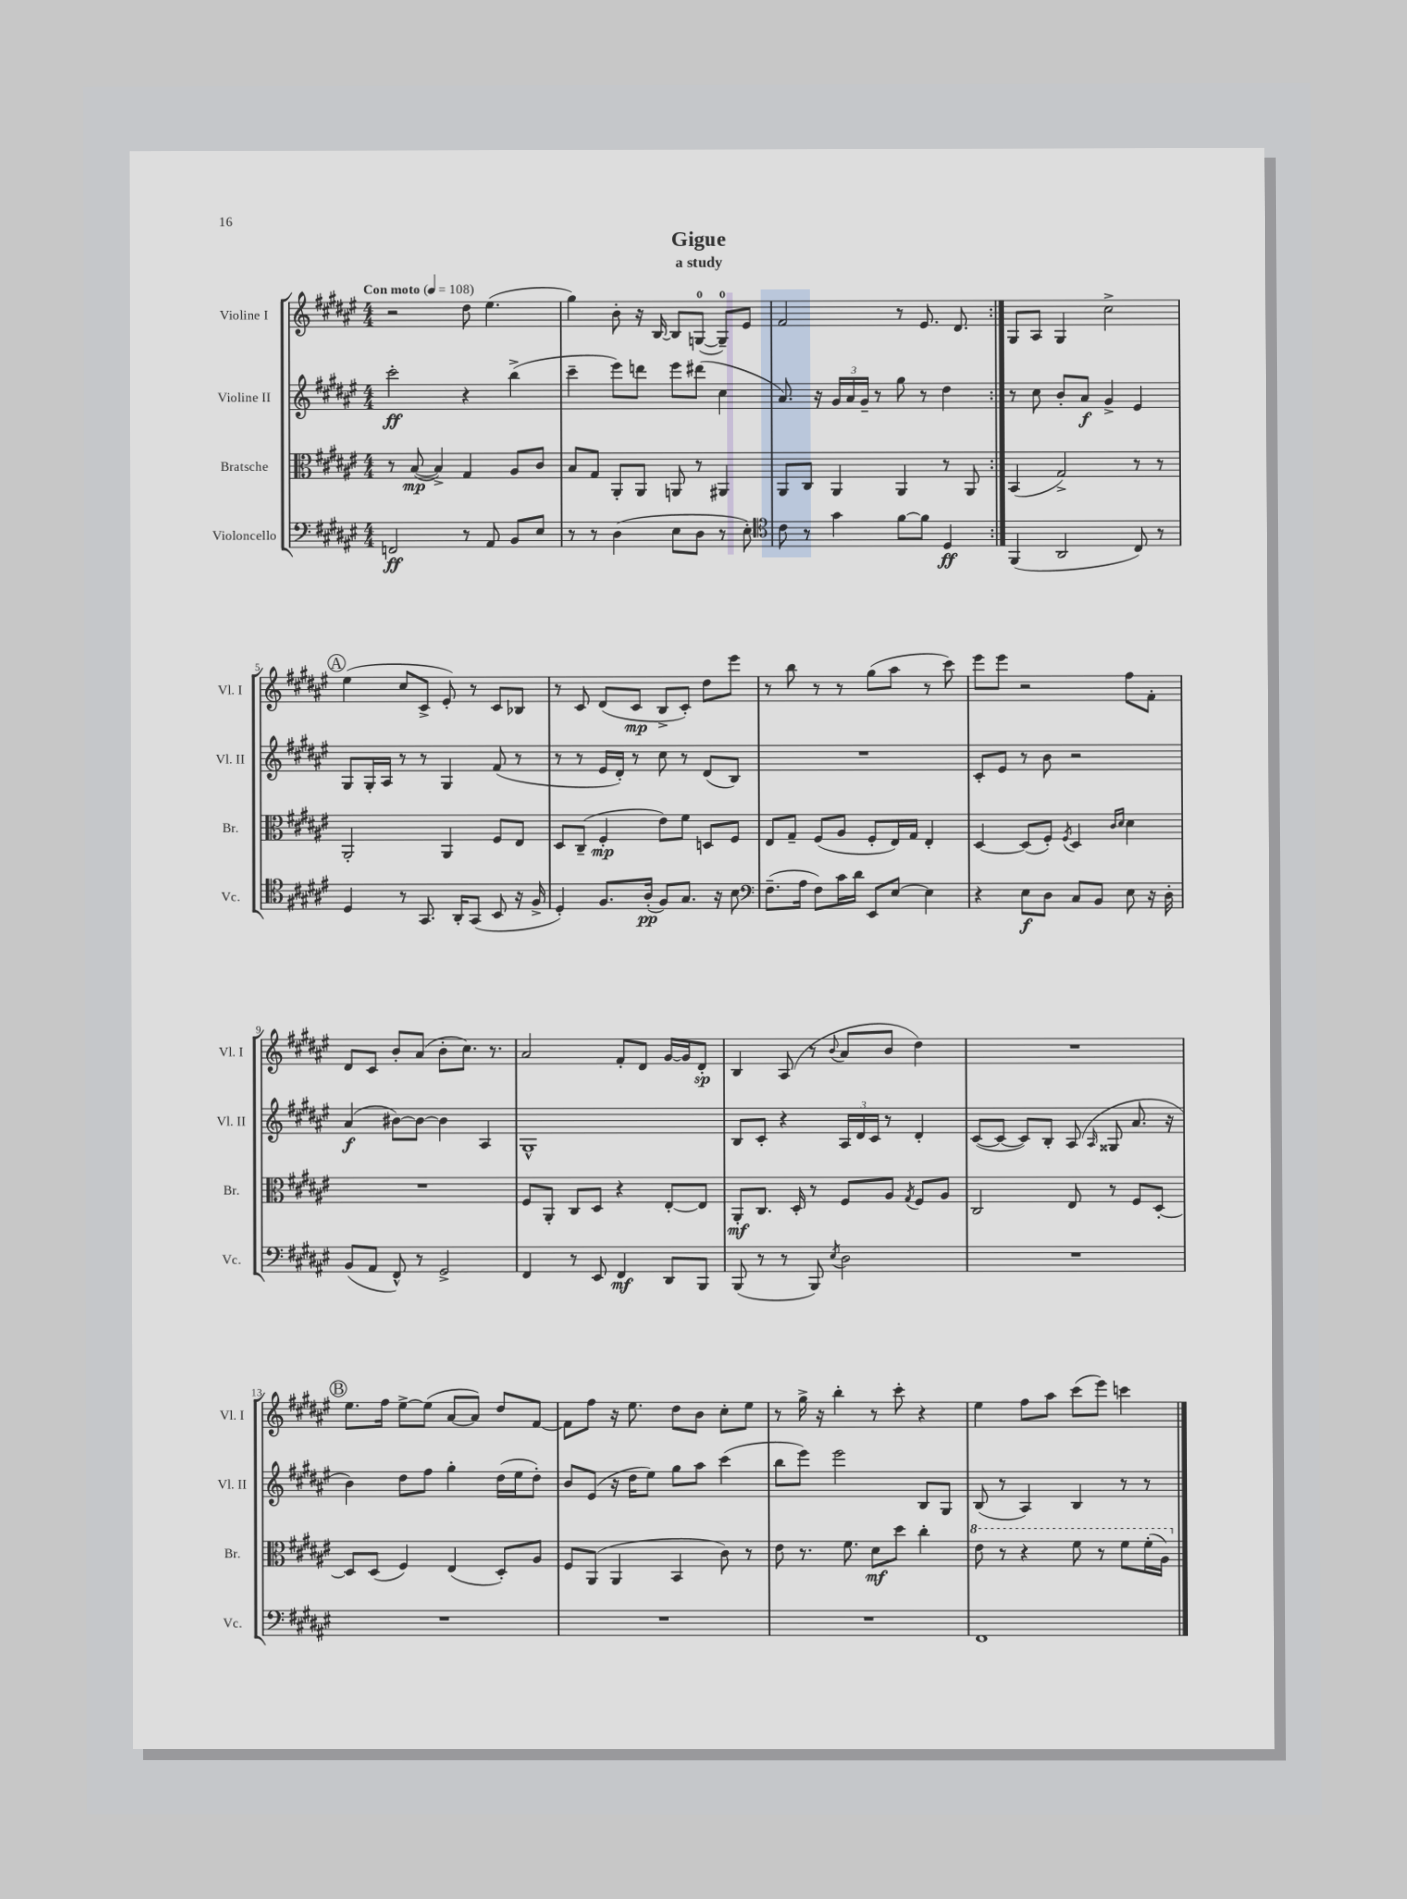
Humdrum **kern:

**kern	**dynam	**kern	**dynam	**kern	**dynam	**kern	**dynam
*part4	*part4	*part3	*part3	*part2	*part2	*part1	*part1
*staff4	*staff4	*staff3	*staff3	*staff2	*staff2	*staff1	*staff1
*I"Violoncello	*	*I"Bratsche	*	*I"Violine II	*	*I"Violine I	*
*I'Vc.	*	*I'Br.	*	*I'Vl. II	*	*I'Vl. I	*
*clefF4	*	*clefC3	*	*clefG2	*	*clefG2	*
*k[f#c#g#d#a#e#]	*	*k[f#c#g#d#a#e#]	*	*k[f#c#g#d#a#e#]	*	*k[f#c#g#d#a#e#]	*
*M4/4	*	*M4/4	*	*M4/4	*	*M4/4	*
*MM108	*	*MM108	*	*MM108	*	*MM108	*
=1	=1	=1	=1	=1	=1	=1	=1
!	!	!	!	!	!	!LO:TX:a:B:t=Con moto	!
2FFn/	ff	8r	.	2ccc#'\	ff	2r	.
.	.	([8B/	mp	.	.	.	.
.	.	4B^/])	.	.	.	.	.
8r	.	4G#/	.	4r	.	8dd#\	.
8AA#/	.	.	.	.	.	(4.ee#\	.
8BB/L	.	8A#/L	.	(4bb^\	.	.	.
8E#/J	.	8c#/J	.	.	.	.	.
=2	=2	=2	=2	=2	=2	=2	=2
8r	.	8B/L	.	4ccc#~\	.	4gg#\)	.
8r	.	8G#/J	.	.	.	.	.
(4D#\	.	8AA#'/L	.	8eee#\L)	.	8b'\	.
.	.	8AA#/J	.	8dddn\J	.	16r	.
.	.	.	.	.	.	[16B/	.
8E#\L	.	8AAn/	.	8eee#\L	.	8B/L]	.
8D#\J	.	8r	.	(8ddd#X\J	.	([8Gn/J	.
8r	.	4AA#X/	.	4cc#\	.	8G~/L])	.
8E#'\)	.	.	.	.	.	8e#/J	.
=3	=3	=3	=3	=3	=3	=3	=3
*clefC4	*	*	*	*	*	*	*
8c#\	.	8AA#/L	.	8.a#/)	.	2f#/	.
8r	.	8C#/J	.	.	.	.	.
.	.	.	.	16r	.	.	.
4g#\	.	4AA#/	.	24g#/LL	.	.	.
.	.	.	.	24a#/	.	.	.
.	.	.	.	24g#~/JJ	.	.	.
.	.	.	.	8r	.	.	.
[8f#\L	.	4AA#/	.	8gg#\	.	8r	.
8f#\J]	.	.	.	8r	.	8.e#/	.
4D#/	ff	8r	.	4dd#\	.	.	.
.	.	.	.	.	.	8.d#/	.
.	.	8AA#/	.	.	.	.	.
=4:|!	=4:|!	=4:|!	=4:|!	=4:|!	=4:|!	=4:|!	=4:|!
(4FF#/	.	(4BB/	.	8r	.	8G#/L	.
.	.	.	.	8cc#\	.	8A#/J	.
2AA#/	.	2G#^/)	.	8b'/L	.	4G#/	.
.	.	.	.	8a#/J	f	.	.
.	.	.	.	4g#^/	.	2cc#^\	.
8C#/)	.	8r	.	4e#/	.	.	.
8r	.	8r	.	.	.	.	.
!!LO:LB:g=z
!!LO:REH:place=s1:t=A
=5	=5	=5	=5	=5	=5	=5	=5
4D#/	.	2AA#'/	.	8G#/L	.	(4ee#\	.
.	.	.	.	16G#'/L	.	.	.
.	.	.	.	16A#/JJ	.	.	.
8r	.	.	.	8r	.	8cc#/L	.
8.GG#/	.	.	.	8r	.	8c#^/J	.
.	.	4AA#/	.	4G#/	.	8e#'/)	.
16AA#'/KL	.	.	.	.	.	.	.
(8GG#/J	.	.	.	.	.	8r	.
8BB/	.	8F#/L	.	(8f#/	.	8c#/L	.
16r	.	8E#/J	.	8r	.	8B-X/J	.
16F#^/	.	.	.	.	.	.	.
=6	=6	=6	=6	=6	=6	=6	=6
4D#'/)	.	8D#/L	.	8r	.	8r	.
.	.	(8C#~/J	.	8r	.	8c#/	.
8.F#/L	.	4F#'/	mp	16e#/LL	.	(8d#/L	.
.	.	.	.	16d#'/JJ)	.	.	.
.	.	.	.	8r	.	8c#/J	mp
(16A#'/Jk	pp	.	.	.	.	.	.
8F#/L)	.	8e#\L)	.	8cc#\	.	8B^/L	.
8.G#/J	.	8f#\J	.	8r	.	8c#'/J)	.
.	.	8Dn/L	.	(8d#/L	.	8dd#\L	.
16r	.	.	.	.	.	.	.
8B\	.	8F#/J	.	8B/J)	.	8eee#\J	.
=7	=7	=7	=7	=7	=7	=7	=7
*clefF4	*	*	*	*	*	*	*
(8.F#~\L	.	8E#/L	.	1r	.	8r	.
.	.	8G#~/J	.	.	.	8bb\	.
16A#\Jk	.	.	.	.	.	.	.
8F#\L)	.	(8F#/L	.	.	.	8r	.
16c#\L	.	8A#/J	.	.	.	8r	.
16d#\JJ	.	.	.	.	.	.	.
8EE#/L	.	8F#'/L	.	.	.	(8gg#\L	.
[8E#/J	.	16E#/L)	.	.	.	8aa#\J	.
.	.	16G#/JJ	.	.	.	.	.
4E#\]	.	4E#'/	.	.	.	8r	.
.	.	.	.	.	.	8ccc#\)	.
=8	=8	=8	=8	=8	=8	=8	=8
4r	.	[4D#/	.	8c#'/L	.	8eee#\L	.
.	.	.	.	8e#/J	.	8eee#\J	.
8E#\L	f	(8D#/L]	.	8r	.	2r	.
8D#\J	.	8F#'/J)	.	8b\	.	.	.
.	.	8qF#/	.	.	.	.	.
8C#/L	.	4D#/	.	2r	.	.	.
8BB/J	.	.	.	.	.	.	.
.	.	16qqc#/LL	.	.	.	.	.
.	.	16qqd#/JJ	.	.	.	.	.
8E#\	.	4d#\	.	.	.	8ff#\L	.
16r	.	.	.	.	.	8f#'\J	.
16D#'\	.	.	.	.	.	.	.
!!LO:LB:g=z
=9	=9	=9	=9	=9	=9	=9	=9
(8BB/L	.	1r	.	(4a#/	f	8d#/L	.
8AA#/J	.	.	.	.	.	8c#/J	.
8FF#^^/)	.	.	.	[8b#X\L)	.	8b'/L	.
8r	.	.	.	8b#\J_	.	(8a#/J	.
2GG#^/	.	.	.	4b#\]	.	8b'\L	.
.	.	.	.	.	.	8.cc#\J)	.
.	.	.	.	4A#/	.	.	.
.	.	.	.	.	.	8.r	.
=10	=10	=10	=10	=10	=10	=10	=10
4FF#/	.	8F#/L	.	1G#^^	.	2a#/	.
.	.	8AA#'/J	.	.	.	.	.
8r	.	8C#/L	.	.	.	.	.
8EE#/	.	8D#/J	.	.	.	.	.
4FF#/	mf	4r	.	.	.	8f#'/L	.
.	.	.	.	.	.	8d#/J	.
8DD#/L	.	[8E#'/L	.	.	.	[16g#/LL	.
.	.	.	.	.	.	16g#/J]	.
8BBB/J	.	8E#/J]	.	.	.	8d#'/J	sp
=11	=11	=11	=11	=11	=11	=11	=11
(8BBB/	.	8AA#'/L	mf	8B/L	.	4B/	.
8r	.	8.C#/J	.	8c#'/J	.	.	.
8r	.	.	.	4r	.	(8A#/	.
.	.	16D#'/	.	.	.	.	.
8BBB/)	.	8r	.	.	.	8r	.
8qE#/	.	.	.	.	.	8qqb/	.
2D#\	.	8F#/L	.	24A#/LL	.	8a#/L	.
.	.	.	.	24d#/	.	.	.
.	.	.	.	24c#/JJ	.	.	.
.	.	8A#/J	.	8r	.	8b/J	.
.	.	8qG#/	.	.	.	.	.
.	.	8F#/L	.	4d#'/	.	4dd#\)	.
.	.	8A#/J	.	.	.	.	.
=12	=12	=12	=12	=12	=12	=12	=12
1r	.	2C#/	.	([8c#/L	.	1r	.
.	.	.	.	8c#/J_	.	.	.
.	.	.	.	8c#/L])	.	.	.
.	.	.	.	8B'/J	.	.	.
.	.	8E#/	.	(8A#/	.	.	.
.	.	.	.	16qqA#/	.	.	.
.	.	8r	.	8G##X/	.	.	.
.	.	8F#/L	.	8.a#/	.	.	.
.	.	[8D#'/J	.	.	.	.	.
.	.	.	.	16r	.	.	.
!!LO:LB:g=z
!!LO:REH:place=s1:t=B
=13	=13	=13	=13	=13	=13	=13	=13
1r	.	8D#/L]	.	4b\)	.	8.ee#\L	.
.	.	(8D#/J	.	.	.	.	.
.	.	.	.	.	.	16ff#\Jk	.
.	.	4F#/)	.	8dd#\L	.	[8ee#^\L	.
.	.	.	.	8ff#\J	.	(8ee#\J]	.
.	.	(4E#/	.	4gg#'\	.	[8a#/L	.
.	.	.	.	.	.	8a#/J])	.
.	.	8D#'/L)	.	(16dd#\LL	.	8dd#/L	.
.	.	.	.	16ee#\J	.	.	.
.	.	8A#/J	.	8dd#'\J)	.	[8f#/J	.
=14	=14	=14	=14	=14	=14	=14	=14
1r	.	8F#/L	.	8b/L	.	8f#\L]	.
.	.	(8AA#/J	.	(8e#/J	.	8ff#\J	.
.	.	4AA#/	.	16r	.	16r	.
.	.	.	.	16dd#\KL	.	8.ee#\	.
.	.	.	.	8ee#\J)	.	.	.
.	.	4BB/	.	8gg#\L	.	8dd#\L	.
.	.	.	.	8aa#\J	.	8b\J	.
.	.	8c#\)	.	(4ccc#\	.	8cc#'\L	.
.	.	8r	.	.	.	8ee#\J	.
=15	=15	=15	=15	=15	=15	=15	=15
1r	.	8e#\	.	8bb\L	.	8r	.
.	.	8.r	.	8eee#\J)	.	16gg#^\	.
.	.	.	.	.	.	16r	.
.	.	.	.	2eee#\	.	4bb'\	.
.	.	8.f#\	.	.	.	.	.
.	.	8d#\L	mf	.	.	8r	.
.	.	8dd#\J	.	.	.	8ccc#'\	.
.	.	4cc#'\	.	8B/L	.	4r	.
.	.	.	.	8G#/J	.	.	.
=16	=16	=16	=16	=16	=16	=16	=16
*	*	*8va	*	*	*	*	*
1FF#	.	8ee#\	.	(8B/	.	4ee#\	.
.	.	8r	.	8r	.	.	.
.	.	4r	.	4A#/)	.	8ff#\L	.
.	.	.	.	.	.	8aa#\J	.
.	.	8ff#\	.	4B/	.	(8ccc#\L	.
.	.	8r	.	.	.	8eee#\J)	.
.	.	8ff#\L	.	8r	.	4cccn\	.
.	.	(16ff#'\L	.	8r	.	.	.
.	.	16a#\JJ)	.	.	.	.	.
*	*	*X8va	*	*	*	*	*
==	==	==	==	==	==	==	==
*-	*-	*-	*-	*-	*-	*-	*-
